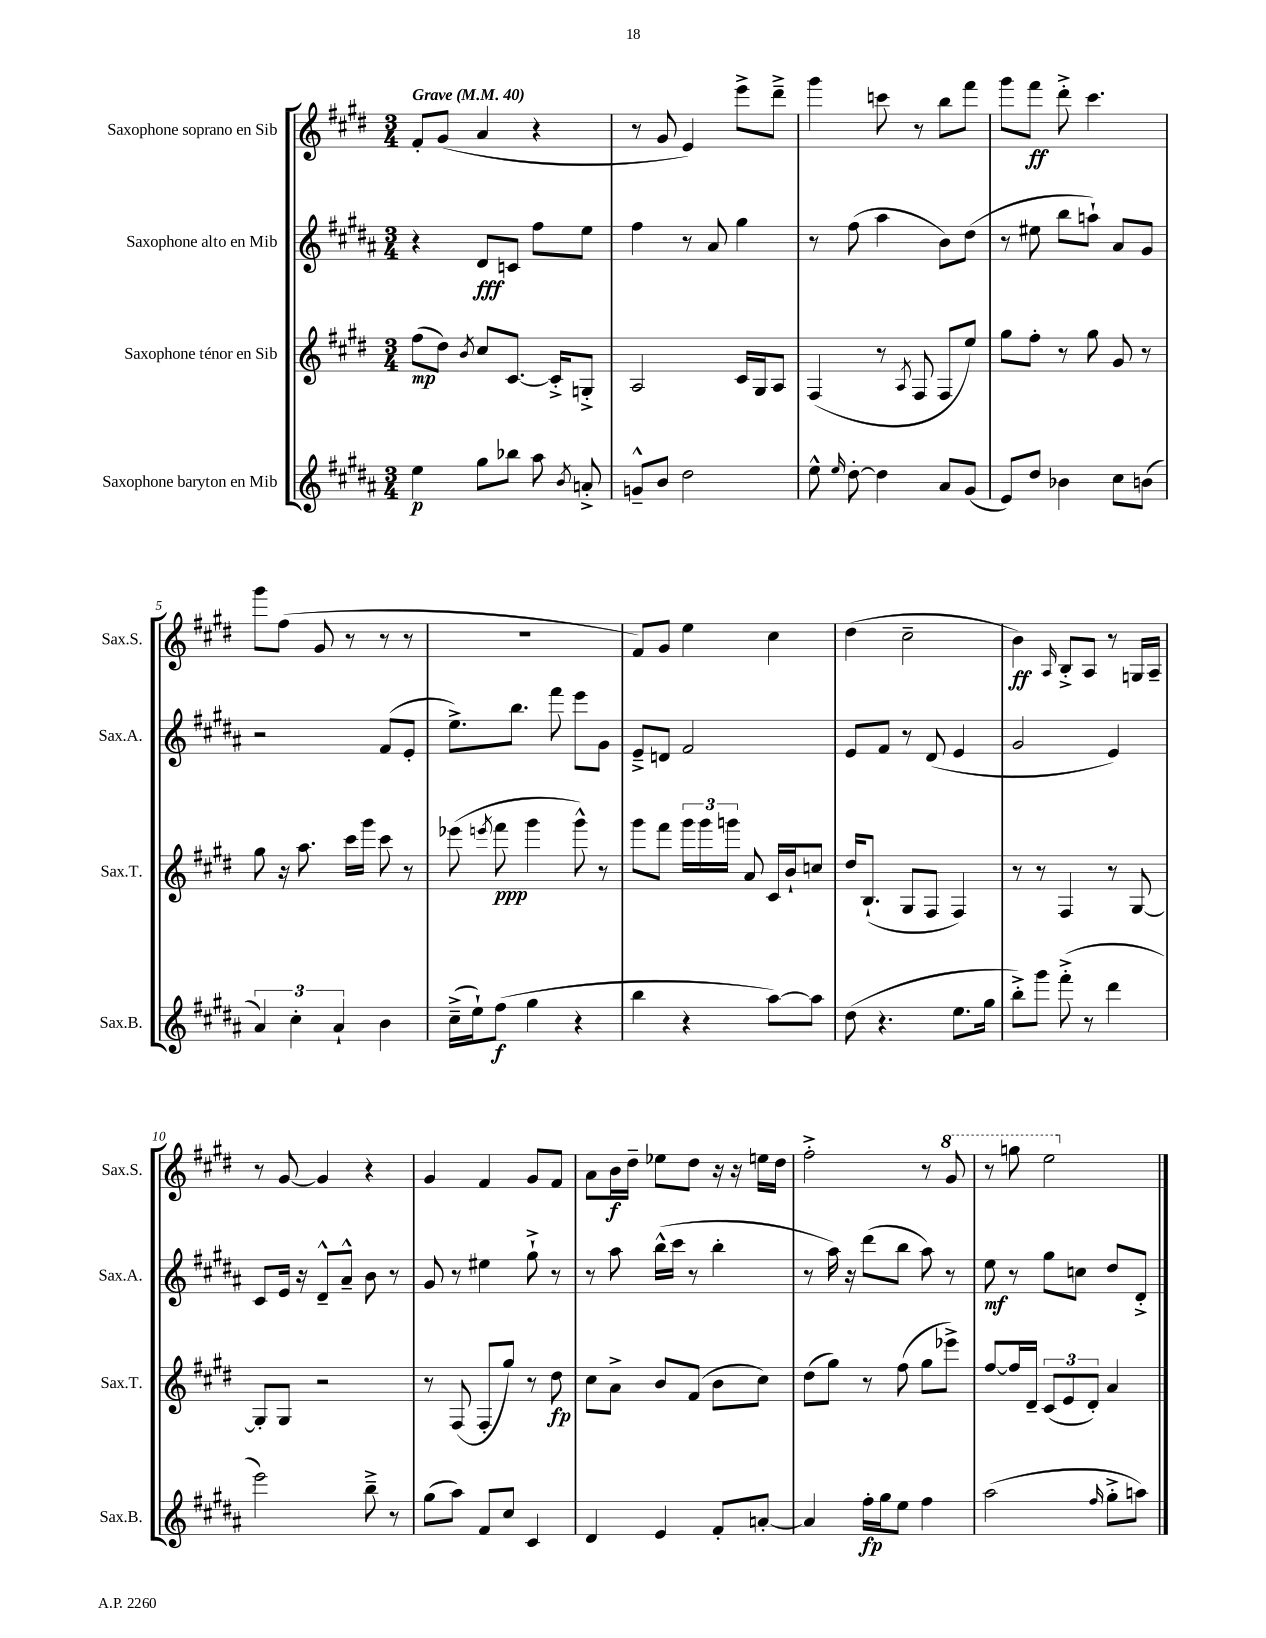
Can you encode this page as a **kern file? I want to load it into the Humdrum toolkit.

**kern	**kern	**kern	**kern
*staff4	*staff3	*staff2	*staff1
*clefG2	*clefG2	*clefG2	*clefG2
*k[f#c#g#d#a#]	*k[f#c#g#d#]	*k[f#c#g#d#a#]	*k[f#c#g#d#]
*M3/4	*M3/4	*M3/4	*M3/4
*MM40	*MM40	*MM40	*MM40
4ee	(8ff#	4r	8f#'
.	8dd#)	.	(8g#
.	8qb	.	.
8gg#	8cc#	8d#	4a
8bb-	[8.c#	8c	.
8aa#	.	8ff#	4r
.	16c#'^]	.	.
8qb	.	.	.
8a'^	8G'^	8ee	.
=	=	=	=
8g~^^	2A	4ff#	8r
8b	.	.	8g#
2dd#	.	8r	4e)
.	.	8a#	.
.	16c#	4gg#	8eee^
.	16G#	.	.
.	8A	.	8ddd#~^
=	=	=	=
8ee^^	(4F#	8r	4ggg#
16qqee	.	.	.
[8dd#'	.	(8ff#	.
4dd#]	8r	4aa#	8ccc
.	8qA	.	.
.	8F#	.	8r
8a#	8F#	8b)	8bb
(8g#	8ee)	(8dd#	8fff#
=	=	=	=
8e)	8gg#	8r	8ggg#
8dd#	8ff#'	8ee#	8fff#
4b-	8r	8bb	8ddd#'^
.	8gg#	8aa`)	4.ccc#
8cc#	8g#	8a#	.
(8b	8r	8g#	.
=	=	=	=
6a#)	8gg#	2r	8ggg#
.	16r	.	(8ff#
6cc#'	.	.	.
.	8.aa	.	.
.	.	.	8g#
6a#`	.	.	.
.	16ccc#	.	8r
.	16ggg#	.	.
4b	8ccc#	(8f#	8r
.	8r	8e'	8r
=	=	=	=
(16cc#~^	(8eee-	8.ee^)	2.r
16ee`)	.	.	.
.	8qeee	.	.
(8ff#	8fff#	.	.
.	.	8.bb	.
4gg#	4ggg#	.	.
.	.	8fff#	.
4r	8ggg#^^)	8eee	.
.	8r	8g#	.
=	=	=	=
4bb	8ggg#	8e~^	8f#)
.	8fff#	8d	8g#
4r	24ggg#	2f#	4ee
.	24ggg#	.	.
.	24ggg	.	.
.	8a	.	.
[8aa#)	16c#	.	4cc#
.	16b`	.	.
8aa#]	8cc	.	.
=	=	=	=
(8dd#	16dd#	8e	(4dd#
.	(8.B`	.	.
4.r	.	8f#	.
.	8G#	8r	2cc#~
.	8F#	(8d#	.
8.ee	4F#)	4e	.
16gg#	.	.	.
=	=	=	=
8bb'^)	8r	2g#	4b)
8ggg#	8r	.	.
.	.	.	16qqA
(8fff#'^	4F#	.	8B'^
8r	.	.	8A
4ddd#	8r	4e)	8r
.	[8G#	.	16G
.	.	.	16A~
=	=	=	=
2eee)	8G#']	8c#	8r
.	8G#	16e	[8g#
.	.	16r	.
.	2r	8d#~^^	4g#]
.	.	8a#~^^	.
8bb~^	.	8b	4r
8r	.	8r	.
=	=	=	=
(8gg#	8r	8g#	4g#
8aa#)	(8F#	8r	.
8f#	8F#'	4ee#	4f#
8cc#	8gg#)	.	.
4c#	8r	8gg#`^	8g#
.	8dd#	8r	8f#
=	=	=	=
4d#	8cc#	8r	8a
.	8a^	8aa#	16b
.	.	.	16dd#~
4e	8b	(16bb^^	8ee-
.	.	16ccc#	.
.	(8f#	8r	8dd#
8f#'	8b	4bb'	16r
.	.	.	16r
[8a'	8cc#)	.	16ee
.	.	.	16dd#
=	=	=	=
4a]	(8dd#	8r	2ff#'^
.	8gg#)	16aa#)	.
.	.	16r	.
16ff#'	8r	(8ddd#	.
16gg#	.	.	.
8ee	(8ff#	8bb	.
4ff#	8gg#	8aa#)	8r
.	8eee-^)	8r	8gg#
=	=	=	=
(2aa#	[8ff#	8ee	8r
.	16ff#]	8r	8ggg
.	16d#~	.	.
.	(12c#	8gg#	2eee
.	12e	.	.
.	.	8cc	.
.	12d#')	.	.
16qqff#	.	.	.
8gg#'^	4a	8dd#	.
8aa)	.	8d#'^	.
==	==	==	==
*-	*-	*-	*-
